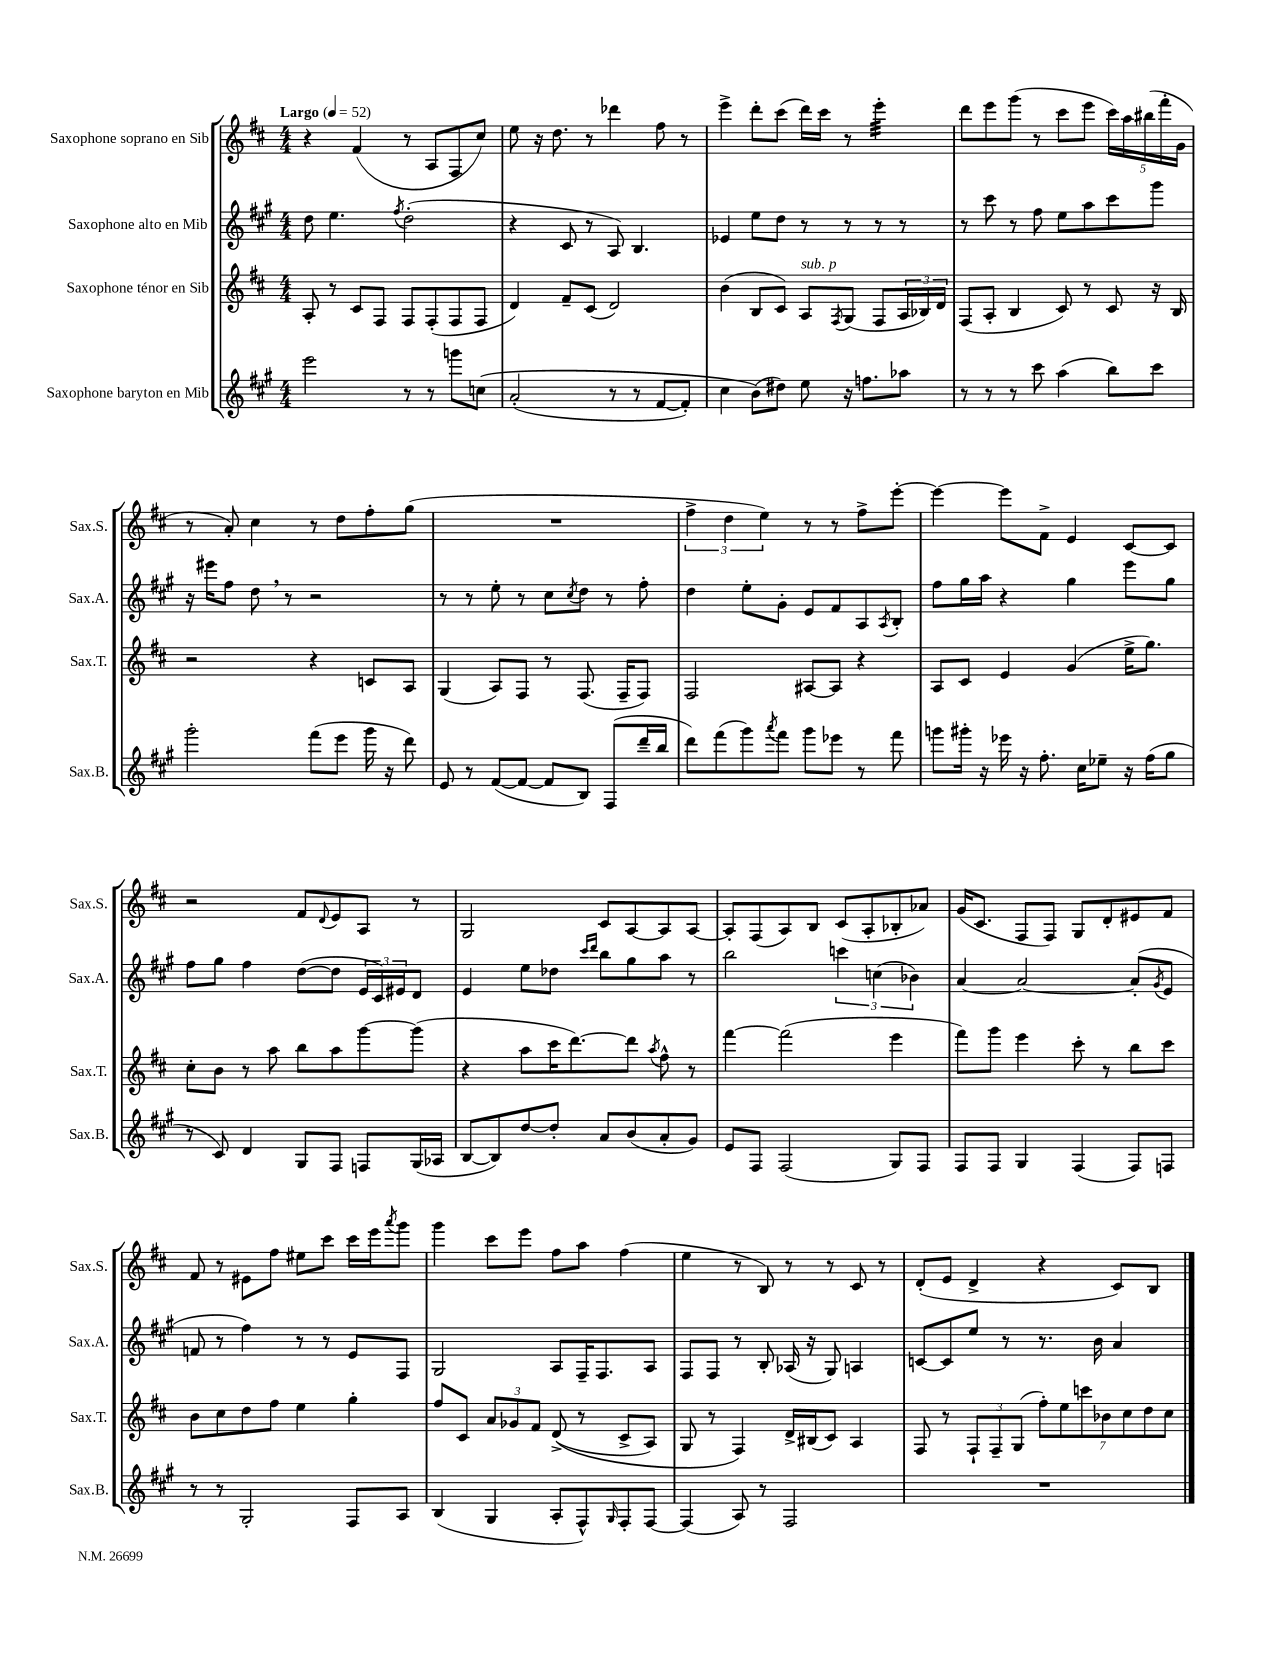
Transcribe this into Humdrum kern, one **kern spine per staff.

**kern	**kern	**kern	**kern
*staff4	*staff3	*staff2	*staff1
*clefG2	*clefG2	*clefG2	*clefG2
*k[f#c#g#]	*k[f#c#]	*k[f#c#g#]	*k[f#c#]
*M4/4	*M4/4	*M4/4	*M4/4
*MM52	*MM52	*MM52	*MM52
2eee\	8A'/	8dd\	4r
.	8r	4.ee\	.
.	8c#/L	.	(4f#/
.	8F#/J	.	.
.	.	8qff#/	.
8r	8F#/L	(2dd'\	8r
8r	(8F#'/	.	8A/L
8ggg\L	8F#/	.	8F#/
&(8cc\J	8F#/J	.	8cc#/J)
=	=	=	=
(2a'/	4d/)	4r	8ee\
.	.	.	16r
.	.	.	8.dd\
.	8f#~/L	8c#/	.
.	(8c#/J	8r	8r
8r	2d/)	8A/)	4ddd-\
8r	.	4.B/	.
[8f#/L	.	.	8ff#\
8f#'/]J)	.	.	8r
=	=	=	=
4cc#\	(4b\	4e-/	4eee^\
(8b\L&)	8B/L	8ee\L	8ddd'\L
8dd#\J)	8c#/J)	8dd\J	(8ccc#\J
8ee\	8A/L	8r	16ddd\LL)
.	.	.	16ccc#\JJ
.	8qF#/	.	.
16r	(8G/J	8r	8r
8.ff\L	.	.	.
.	8F#/L	8r	4eee'\
8aa-\J	24A/L	8r	.
.	24B-/)	.	.
.	24d/JJ	.	.
=	=	=	=
8r	(8F#/L	8r	8ddd\L
8r	8A'/J	8ccc#\	8eee\
8r	4B/	8r	(8ggg\J
8ccc#\	.	8ff#\	8r
(4aa\	8c#/)	8ee\L	8ccc#\L
.	8r	8aa\	8eee\J
8bb\L)	8c#/	8ccc#\	20ccc#\LL)
.	.	.	20aa\
.	.	.	(20bb#\
8ccc#\J	16r	8ggg#\J	.
.	.	.	20fff#'\
.	16B/	.	.
.	.	.	20g\JJ
=	=	=	=
2ggg#'\	2r	16r	8r
.	.	16eee#\LK	.
.	.	8ff#\J	8a'/)
.	.	8dd\	4cc#\
.	.	8r	.
(8fff#\L	4r	2r	8r
8eee\J	.	.	8dd\L
16ggg#\	8c/L	.	8ff#'\
16r	.	.	.
8ddd\)	8A/J	.	(8gg\J
=	=	=	=
8e/	(4G/	8r	1r
8r	.	8r	.
([8f#/L	8A/L)	8ee'\	.
8f#/_J	8F#/J	8r	.
8f#/]L	8r	8cc#\L	.
.	.	8qcc#/	.
8B/J)	(8.F#/	8dd\J	.
(8F#/L	.	8r	.
.	16F#~/LK	.	.
16ddd~/L	8F#/J)	8ff#'\	.
16bb/JJ	.	.	.
=	=	=	=
8ddd\L)	2F#/	4dd\	6ff#^\
(8fff#\	.	.	.
.	.	.	6dd\
8ggg#\)	.	8ee'\L	.
.	.	.	6ee\)
8qaaa/	.	.	.
8fff#\J	.	8g#'\J	.
8ggg#\L	[8A#/L	8e/L	8r
8eee-\J	8A#/]J	8f#/	8r
8r	4r	8A/	8ff#^\L
.	.	8qA/	.
8fff#\	.	8B'/J	[8eee'\J
=	=	=	=
8ggg\L	8A/L	8ff#\L	4eee\_
16ggg#'\Jk	8c#/J	16gg#\L	.
16r	.	16aa\JJ	.
16eee-\	4e/	4r	8eee\]L
16r	.	.	.
8.ff#'\	.	.	8f#^\J
.	(4g/	4gg#\	4e/
16cc#\LK	.	.	.
8ee-~\J	.	.	.
16r	16ee^\LK	8eee\L	[8c#/L
(16ff#\LK	8.gg\J)	.	.
8gg#\J	.	8gg#\J	8c#/]J
=	=	=	=
8r	8cc#'\L	8ff#\L	2r
8c#/)	8b\J	8gg#\J	.
4d/	8r	4ff#\	.
.	8aa\	.	.
8G#/L	8bb\L	([8dd\L	8f#/L
.	.	.	8qqd/
8F#/J	8aa\	8dd\]J	8e/
8F/L	[8ggg\	24e/LL	8A/J
.	.	24c#/)	.
.	.	24e#/J	.
(16G#/L	(8ggg\]J	8d/J	8r
16A-/JJ	.	.	.
=	=	=	=
[8B/L	4r	4e/	2G/
8B/])	.	.	.
[8dd/	8aa\L	8ee\L	.
8dd'/]J	16ccc#\K	8dd-\J	.
.	[8.ddd\)	.	.
.	.	16qqccc#/LL	.
.	.	16qqddd/JJ	.
8a/L	.	8bb\L	8c#/L
(8b/	8ddd\]J	8gg#\	[8A/
.	8qaa/	.	.
8a'/	8ff#^^\	8aa\J	8A/]
8g#/J)	8r	8r	[8A/J
=	=	=	=
8e/L	[4fff#\	2bb\	8A'/]L
8F#/J	.	.	(8F#/
(2F#/	(2fff#\]	.	8A/)
.	.	.	8B/J
.	.	6ccc\	(8c#/L
.	.	.	8A'/
.	.	(6cc\	.
8G#/L)	4eee\	.	8B-'/
.	.	6b-\)	.
8F#/J	.	.	8a-/J)
=	=	=	=
8F#/L	8fff#\L)	[4a/	(16g/LK
.	.	.	8.c#/J
8F#/J	8ggg\J	.	.
4G#/	4eee\	2a/_	8F#/L
.	.	.	8F#/J)
(4F#/	8ccc#'\	.	8G/L
.	8r	.	8d'/
8F#/L)	8bb\L	(8a'/]L	8e#/
.	.	8qg#/	.
8F/J	8ccc#\J	8e/J	8f#/J
=	=	=	=
8r	8b\L	8f/	8f#/
8r	8cc#\	8r	8r
2G#'/	8dd\	4ff#\)	8e#\L
.	8ff#\J	.	8ff#\J
.	4ee\	8r	8ee#\L
.	.	8r	8ccc#\J
8F#/L	4gg'\	8e/L	16ccc#\LL
.	.	.	16eee\J
.	.	.	8qaaa/
8A/J	.	8F#/J	8ggg\J
=	=	=	=
(4B/	8ff#/L	2G#/	4ggg\
.	8c#/J	.	.
4G#/	12a/L	.	8ccc#\L
.	12g-/	.	.
.	.	.	8eee\J
.	12f#/J	.	.
8A'/L	&((8d^/	8A/L	8ff#\L
8F#^^/)	8r	16F#~/K	8aa\J
.	.	8.F#/	.
16qqG#/	.	.	.
8F#'/	8c#^/L	.	(4ff#\
[8F#/J	8A/J)	8A/J	.
=	=	=	=
(4F#/]	8G/	8F#/L	4ee\
.	8r	8F#/J	.
8A/)	4F#/&)	8r	8r
8r	.	8B'/	8B/)
2F#/	16d^/LL	(16A-/	8r
.	(16B#/J	16r	.
.	8c#/J)	8G#/)	8r
.	4A/	4A/	8c#/
.	.	.	8r
=	=	=	=
1r	8F#/	[8c/L	(8d'/L
.	8r	8c/]	8e/J
.	12F#`/L	8ee/J	4d^/
.	12F#~/	.	.
.	.	8r	.
.	(12G/J	.	.
.	14ff#'\L)	8.r	4r
.	14ee\	.	.
.	14ccc\	.	.
.	.	16b\	.
.	14b-\	.	.
.	.	4a/	8c#/L)
.	14cc#\	.	.
.	14dd\	.	.
.	.	.	8B/J
.	14cc#\J	.	.
==	==	==	==
*-	*-	*-	*-
